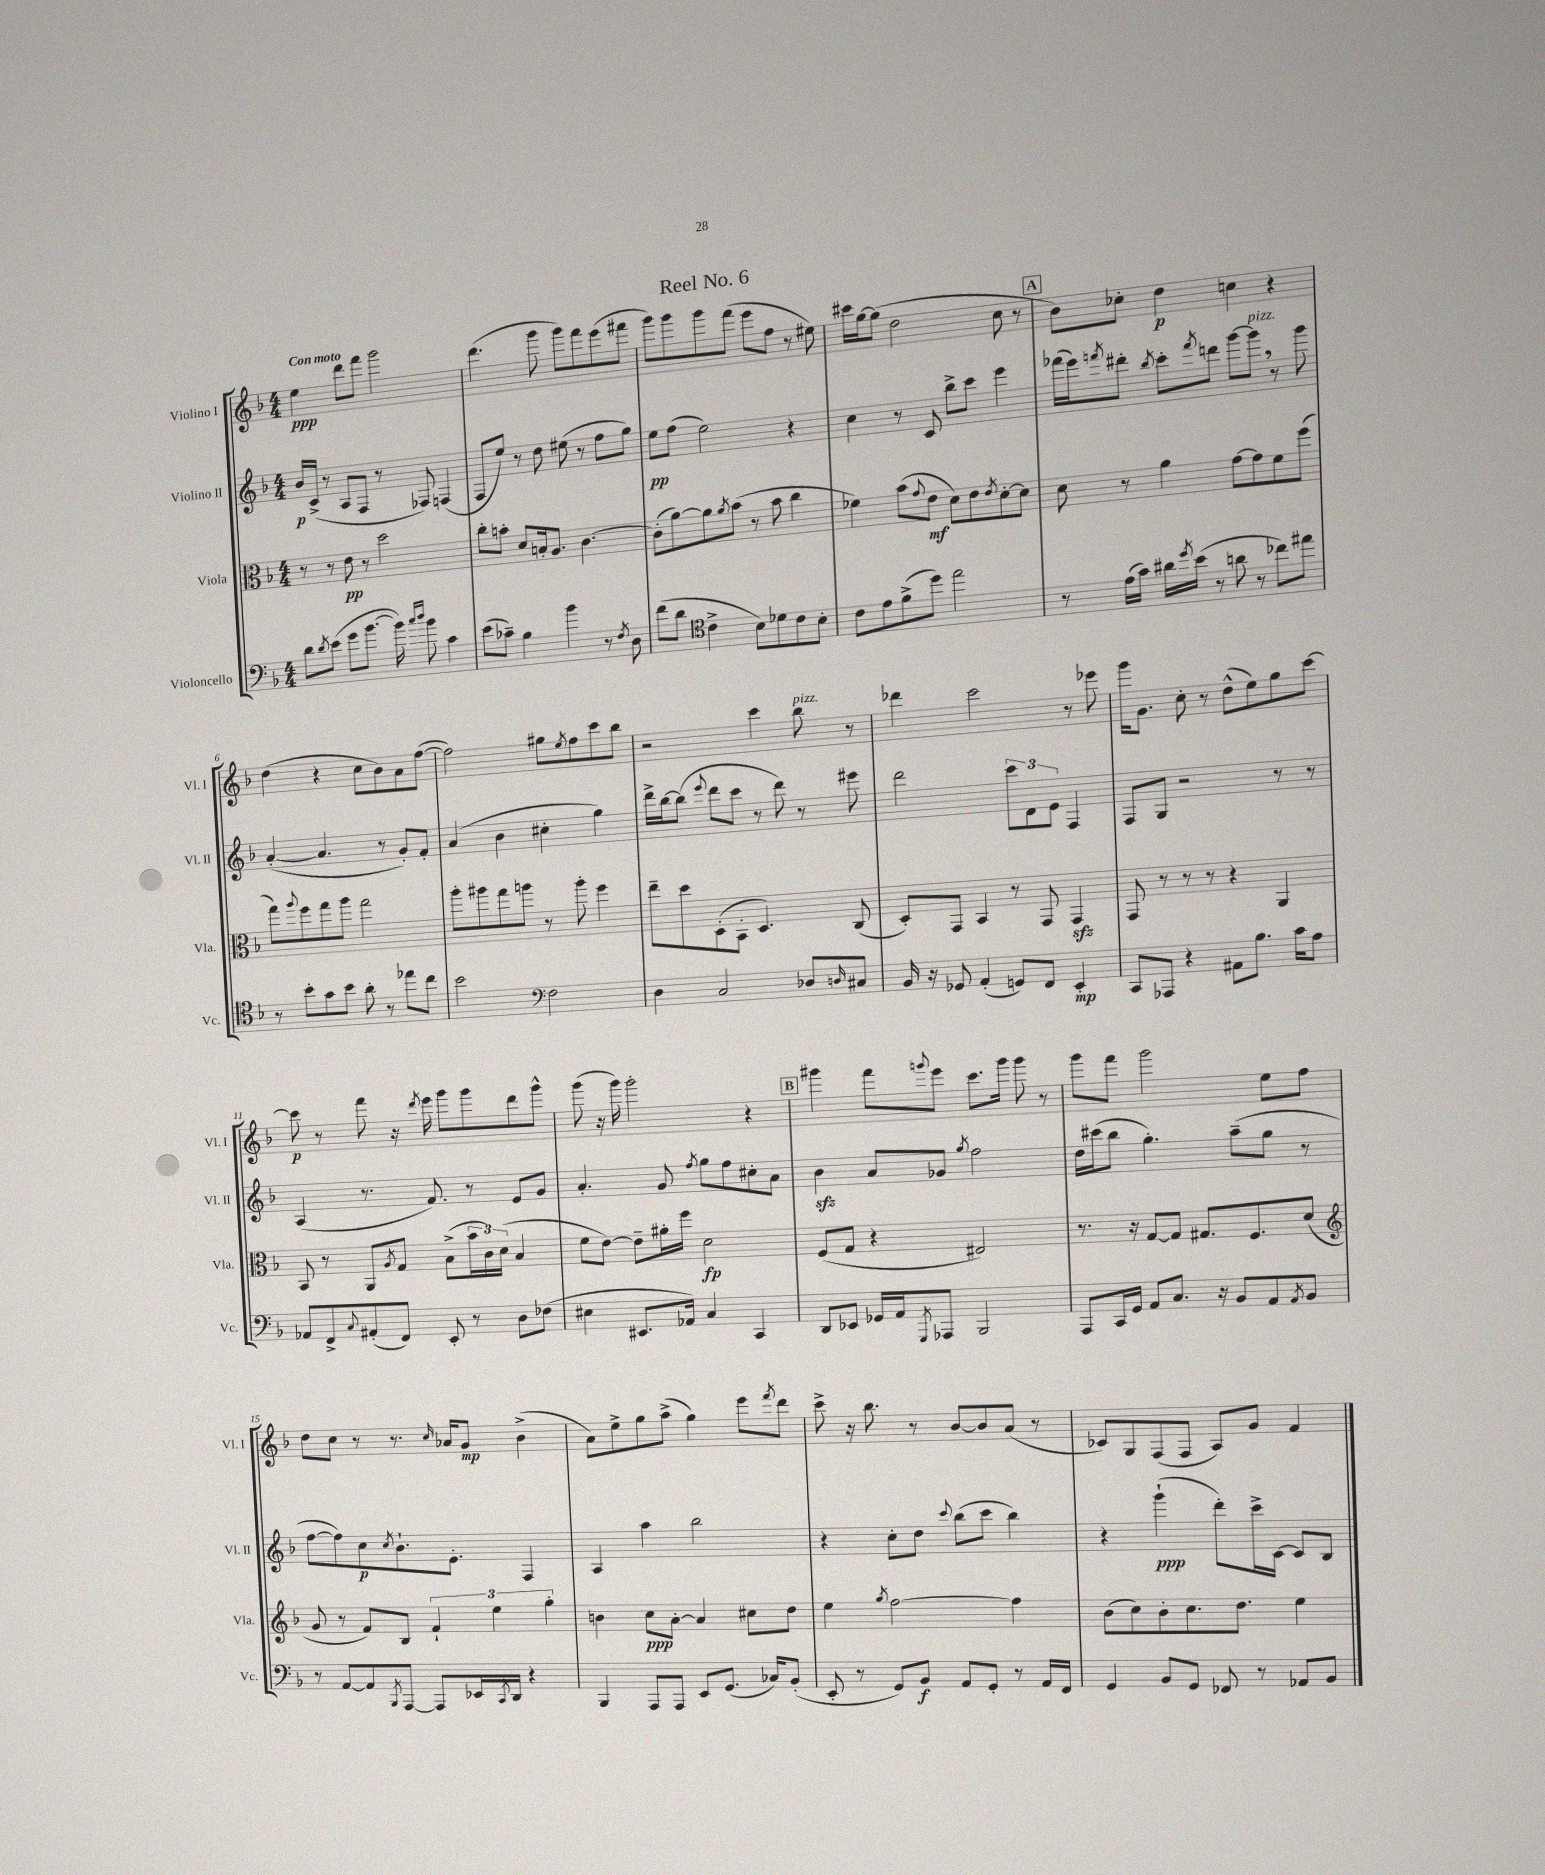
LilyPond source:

\header { title = "Reel No. 6" }
<<
\new StaffGroup <<
\new Staff = "s0" \with { instrumentName = "Violino I" shortInstrumentName = "Vl. I" } {
    \clef treble \key f \major \numericTimeSignature \time 4/4 \tempo "Con moto"
    e''4\ppp d'''8 f'''8 g'''2 |
    d'''4.( g'''8 g'''8) f'''8 e'''8( fis'''8 |
    g'''8) g'''8 g'''8 f'''8( e'''8 f''8 r8 eis''8) |
    cis'''16 g''16~ g''8( d''2 c''8 r8 |
    \mark \markup { \box "A" } bes'8) ces''8-. d''4\p c''4 r4 |
    d''4( r4 c''8 bes'8) a'8 f''8~( |
    f''2) gis''8 \acciaccatura { e''8 } f''8 c'''8 bes''8 |
    r2 c'''4 bes''8^\markup { \italic "pizz." } r8 |
    des'''4 c'''2 r8 ees'''8 |
    g'''16 g'8. c''8-. r8 d''8-^( e''8) g''8 c'''8~ |
    c'''8\p r8 f'''8 r16 \acciaccatura { d'''8 } e'''16 g'''8 g'''8 d'''8 g'''8-^ |
    g'''8( r16 g'''16) g'''2-. r4 |
    \mark \markup { \box "B" } gis'''4 f'''8 \appoggiatura { g'''8 } e'''8 c'''8. g'''16 g'''8 r8 |
    g'''8 f'''8 g'''2 e''8 f''8 |
    d''8 c''8 r8 r8. \grace { c''16 } aes'16 g'8\mp bes'4->( |
    a'8) e''8-> g''8 a''8->( g''4) e'''8 \acciaccatura { f'''8 } d'''8 |
    c'''8-> r16 bes''8. r8 bes'8~ bes'8 a'8( r8 |
    ces'8) g8 f8( f8 a8) g'8 f'4 \bar "|." |
}
\new Staff = "s1" \with { instrumentName = "Violino II" shortInstrumentName = "Vl. II" } {
    \clef treble \key f \major \numericTimeSignature \time 4/4
    bes'16\p c'16->( r8 a8 f8 r8 fes8) f4( |
    f8 e''8) r8 d''8 eis''8( r8 f''8 g''8) |
    e''8\pp f''8( e''2) r4 |
    c''4 r8 c'8 bes''8-> c'''8 e'''4 |
    \mark \markup { \box "A" } fes'''16( e'''16) \acciaccatura { f'''8 } dis'''8-. \acciaccatura { bes''8 } c'''8-. \acciaccatura { f'''8 } d'''8 g'''8~ g'''8^\markup { \italic "pizz." } \breathe r8 g'''8 |
    a'4~-.( a'4. r8 g'8-.) f'8-. |
    a'4( bes'4 cis''4-. g''4) |
    d'''16-> bes''16~ bes''8( \appoggiatura { e'''8 } d'''8 c'''8 r8 d'''8) r8 eis'''8 |
    d'''2 \tuplet 3/2 { c'''8 d'8 e'8 } f4 |
    f8 g8 r2 r8 r8 |
    a4( r8. f'8.) r8 e'8 g'8 |
    a'4.-. g'8 \acciaccatura { f''8 } g''8 f''8 cis''8-. a'8 |
    \mark \markup { \box "B" } bes'4\sfz a'8 ges'8 \acciaccatura { g''8 } f''2 |
    d''16 cis'''16( bes''8 g''4.-.) a''8--( g''8 r8 |
    f''8~ f''8) c''8\p \acciaccatura { c''8 } bes'8.-! e'8.-. f4 |
    a4 a''4 bes''2 |
    r4 c''8-. d''8 \appoggiatura { c'''8 } bes''8( c'''8 bes''4) |
    r4 g'''4-!\ppp( d'''8-.) c'''16-> c'16~ c'8 bes8 \bar "|." |
}
\new Staff = "s2" \with { instrumentName = "Viola" shortInstrumentName = "Vla." } {
    \clef alto \key f \major \numericTimeSignature \time 4/4
    r8 r8 e'8\pp r8 d''2 |
    c''8-. b'8-. d'8 b16-. a8. c'4.~ |
    c'8-.( a'8~) a'8 \acciaccatura { a'8 } bes'8( r8 bes'8 c''4 |
    fes'4) bes'8( \appoggiatura { g'8 } e'8\mf d'8) e'8 \acciaccatura { e'8 } d'8~-. d'8 |
    \mark \markup { \box "A" } d'8 r8 a'4 g'8~ g'8 f'8 f''8( |
    g''8) \appoggiatura { a''8 } f''8 g''8 a''8 g''2 |
    a''8-. ais''8 g''8 a''8 r8 a''8-. f''4 |
    e''8-- d''8 d8-.( bes,8-. d4.) c8( |
    d8-.) g,8 bes,4 r8 g,8 g,4\sfz |
    g,8 r8 r8 r8 r4 a,4 |
    bes,8 r8 a,8 \acciaccatura { a8 } g8 bes8->( \tuplet 3/2 { bes'16 c'16) d'16( } bes4 |
    f'8 e'8~) e'8-- ais'16-. f''16 d'2\fp |
    \mark \markup { \box "B" } f8( g8 r4 eis2) |
    r8. r16 g8~ g8 gis8. f8. d'8( |
    \clef treble g'8 r8 f'8) bes8 \tuplet 3/2 { f'4-! e''4 g''4-. } |
    b'4 c''8\ppp a'8~-. a'4 cis''8 d''8 |
    e''4 \acciaccatura { g''8 } f''2~ f''4 |
    bes'8( c''8) bes'8-. c''8. d''8. e''4 \bar "|." |
}
\new Staff = "s3" \with { instrumentName = "Violoncello" shortInstrumentName = "Vc." } {
    \clef bass \key f \major \numericTimeSignature \time 4/4
    d'8 \acciaccatura { d'8 } e'8( g'8 bes'8.~ bes'16) \grace { c''16 d''16 } bes'8 c'4 |
    e'8( ces'8--) bes4 bes'4 r8 \acciaccatura { f8 } d8 |
    f'8( d'8 \clef tenor c'4-> bes8) des'8 c'8 bes8-. |
    c'8 e'8 f'8->( d''8) e''2 |
    \mark \markup { \box "A" } r8 e'16( g'16) ais'16 \acciaccatura { d''8 } bes'16( r8 a'8 r8 ces''8) eis''8 |
    r8 bes'8-. g'8 bes'8 a'8-. r8 ees''8 c''8 |
    bes'2 \clef bass f2 |
    d4 c2 des8 \grace { d16 } cis8 |
    bes,16 r16 ges,8 a,4-.( g,8) f,8 e,4-.\mp |
    c,8 aes,,8 r4 ais,8 bes8. c'16 a8 |
    aes,8 f,8-> \appoggiatura { c8 } ais,8-.( f,8) e,8-. r8 d8 fes8( |
    eis4 eis,8. aes,16) c4 c,4 |
    \mark \markup { \box "B" } d,8 ees,8 ges,16 a,16 \acciaccatura { g,,8 } aes,,8 bes,,2 |
    a,,8 c,16 g,16 a,8 c8. r16 bes,8 a,8 \acciaccatura { a,8 } bes,8 |
    r8 a,8~ a,8 \acciaccatura { bes,,8 } a,,8~ a,,8 ees,16 \acciaccatura { c,8 } d,16 r4 |
    bes,,4 a,,8 a,,8 e,8 g,8.( ces16) bes,8-.( |
    e,8-. r8 g,8) bes,8\f a,8 g,8-. r8 a,16 f,16 |
    g,4 bes,8 g,8 fes,8 r8 aes,8 bes,8 \bar "|." |
}
>>
>>
